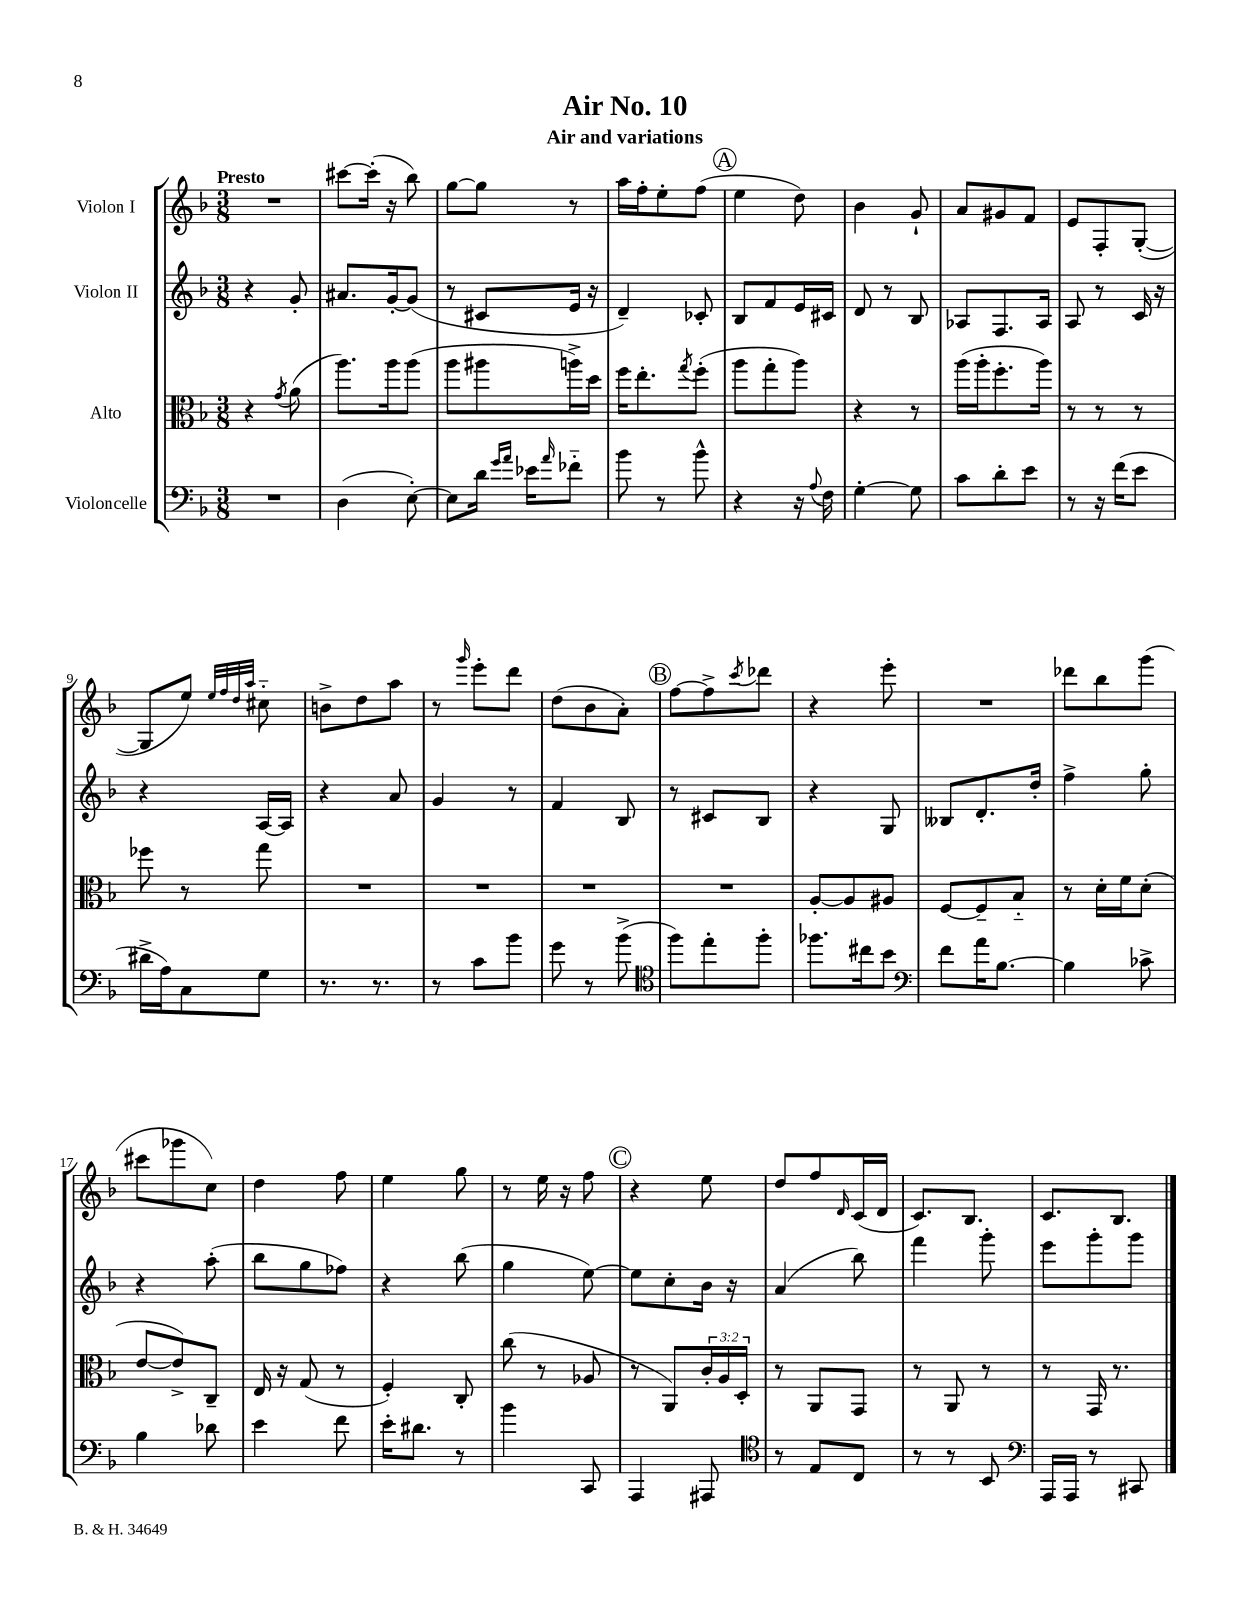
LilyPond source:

\header { title = "Air No. 10" subtitle = "Air and variations" }
<<
\new StaffGroup <<
\new Staff = "s0" \with { instrumentName = "Violon I" } {
    \clef treble \key f \major \numericTimeSignature \time 3/8 \tempo "Presto"
    R4. |
    cis'''8~ cis'''16-.( r16 bes''8) |
    g''8~ g''8 r8 |
    a''16 f''16-. e''8-. f''8( |
    \mark \markup { \circle "A" } e''4 d''8) |
    bes'4 g'8-! |
    a'8 gis'8 f'8 |
    e'8 f8-. g8~-.( |
    g8 e''8) \grace { e''32 f''32 d''32 a''32 } cis''8-_ |
    b'8-> d''8 a''8 |
    r8 \grace { g'''16 } e'''8-. d'''8 |
    d''8( bes'8 a'8-.) |
    \mark \markup { \circle "B" } f''8~ f''8-> \acciaccatura { c'''8 } des'''8 |
    r4 e'''8-. |
    R4. |
    des'''8 bes''8 g'''8( |
    cis'''8 ges'''8 c''8) |
    d''4 f''8 |
    e''4 g''8 |
    r8 e''16 r16 f''8 |
    \mark \markup { \circle "C" } r4 e''8 |
    d''8 f''8 \grace { d'16 } c'16( d'16 |
    c'8.) bes8. |
    c'8. bes8. \bar "|." |
}
\new Staff = "s1" \with { instrumentName = "Violon II" } {
    \clef treble \key f \major \numericTimeSignature \time 3/8
    r4 g'8-. |
    ais'8. g'16~-. g'8( |
    r8 cis'8 e'16 r16 |
    d'4--) ces'8-. |
    \mark \markup { \circle "A" } bes8 f'8 e'16 cis'16 |
    d'8 r8 bes8 |
    aes8 f8. aes16 |
    a8 r8 c'16 r16 |
    r4 a16~ a16 |
    r4 a'8 |
    g'4 r8 |
    f'4 bes8 |
    \mark \markup { \circle "B" } r8 cis'8 bes8 |
    r4 g8 |
    beses8 d'8.-. d''16-. |
    f''4-> g''8-. |
    r4 a''8-.( |
    bes''8 g''8 fes''8) |
    r4 bes''8( |
    g''4 e''8~) |
    \mark \markup { \circle "C" } e''8 c''8-. bes'16 r16 |
    a'4( bes''8) |
    f'''4 g'''8-. |
    e'''8 g'''8-. g'''8 \bar "|." |
}
\new Staff = "s2" \with { instrumentName = "Alto" } {
    \clef alto \key f \major \numericTimeSignature \time 3/8 \override Staff.TupletNumber.text = #tuplet-number::calc-fraction-text
    r4 \acciaccatura { g'8 } a'8( |
    a''8.) a''16 a''8( |
    a''8 ais''8 a''16->) d''16 |
    f''16 e''8.-. \acciaccatura { g''8 } f''8-.( |
    \mark \markup { \circle "A" } a''8 g''8-. a''8) |
    r4 r8 |
    a''16( a''16-. f''8.-. a''16) |
    r8 r8 r8 |
    fes''8 r8 g''8 |
    R4. |
    R4. |
    R4. |
    \mark \markup { \circle "B" } R4. |
    a8~-. a8 ais8 |
    f8~ f8-- bes8-_ |
    r8 d'16-. f'16 d'8-.( |
    e'8~ e'8->) c8-- |
    e16 r16 g8( r8 |
    f4-.) c8-. |
    c''8( r8 aes8 |
    \mark \markup { \circle "C" } r8 a,8) \tuplet 3/2 { c'16-. a16 d16-. } |
    r8 a,8 g,8 |
    r8 a,8 r8 |
    r8 g,16 r8. \bar "|." |
}
\new Staff = "s3" \with { instrumentName = "Violoncelle" } {
    \clef bass \key f \major \numericTimeSignature \time 3/8
    R4. |
    d4( e8~-.) |
    e8 d'16 \grace { g'16 a'16 } ees'16 \grace { a'16 } fes'8-_ |
    bes'8 r8 bes'8-^ |
    \mark \markup { \circle "A" } r4 r16 \appoggiatura { a8 } f16 |
    g4~-. g8 |
    c'8 d'8-. e'8 |
    r8 r16 f'16( e'8 |
    dis'16-> a16) c8 g8 |
    r8. r8. |
    r8 c'8 bes'8 |
    g'8 r8 bes'8->( |
    \mark \markup { \circle "B" } \clef tenor f''8) e''8-. f''8-. |
    fes''8. cis''16 bes'8 |
    \clef bass f'8 a'16 bes8.~ |
    bes4 ces'8-> |
    bes4 des'8 |
    e'4 f'8 |
    e'16-. dis'8. r8 |
    bes'4 c,8 |
    \mark \markup { \circle "C" } a,,4 ais,,8 |
    \clef tenor r8 e8 c8 |
    r8 r8 bes,8 |
    \clef bass a,,16 a,,16 r8 cis,8 \bar "|." |
}
>>
>>
